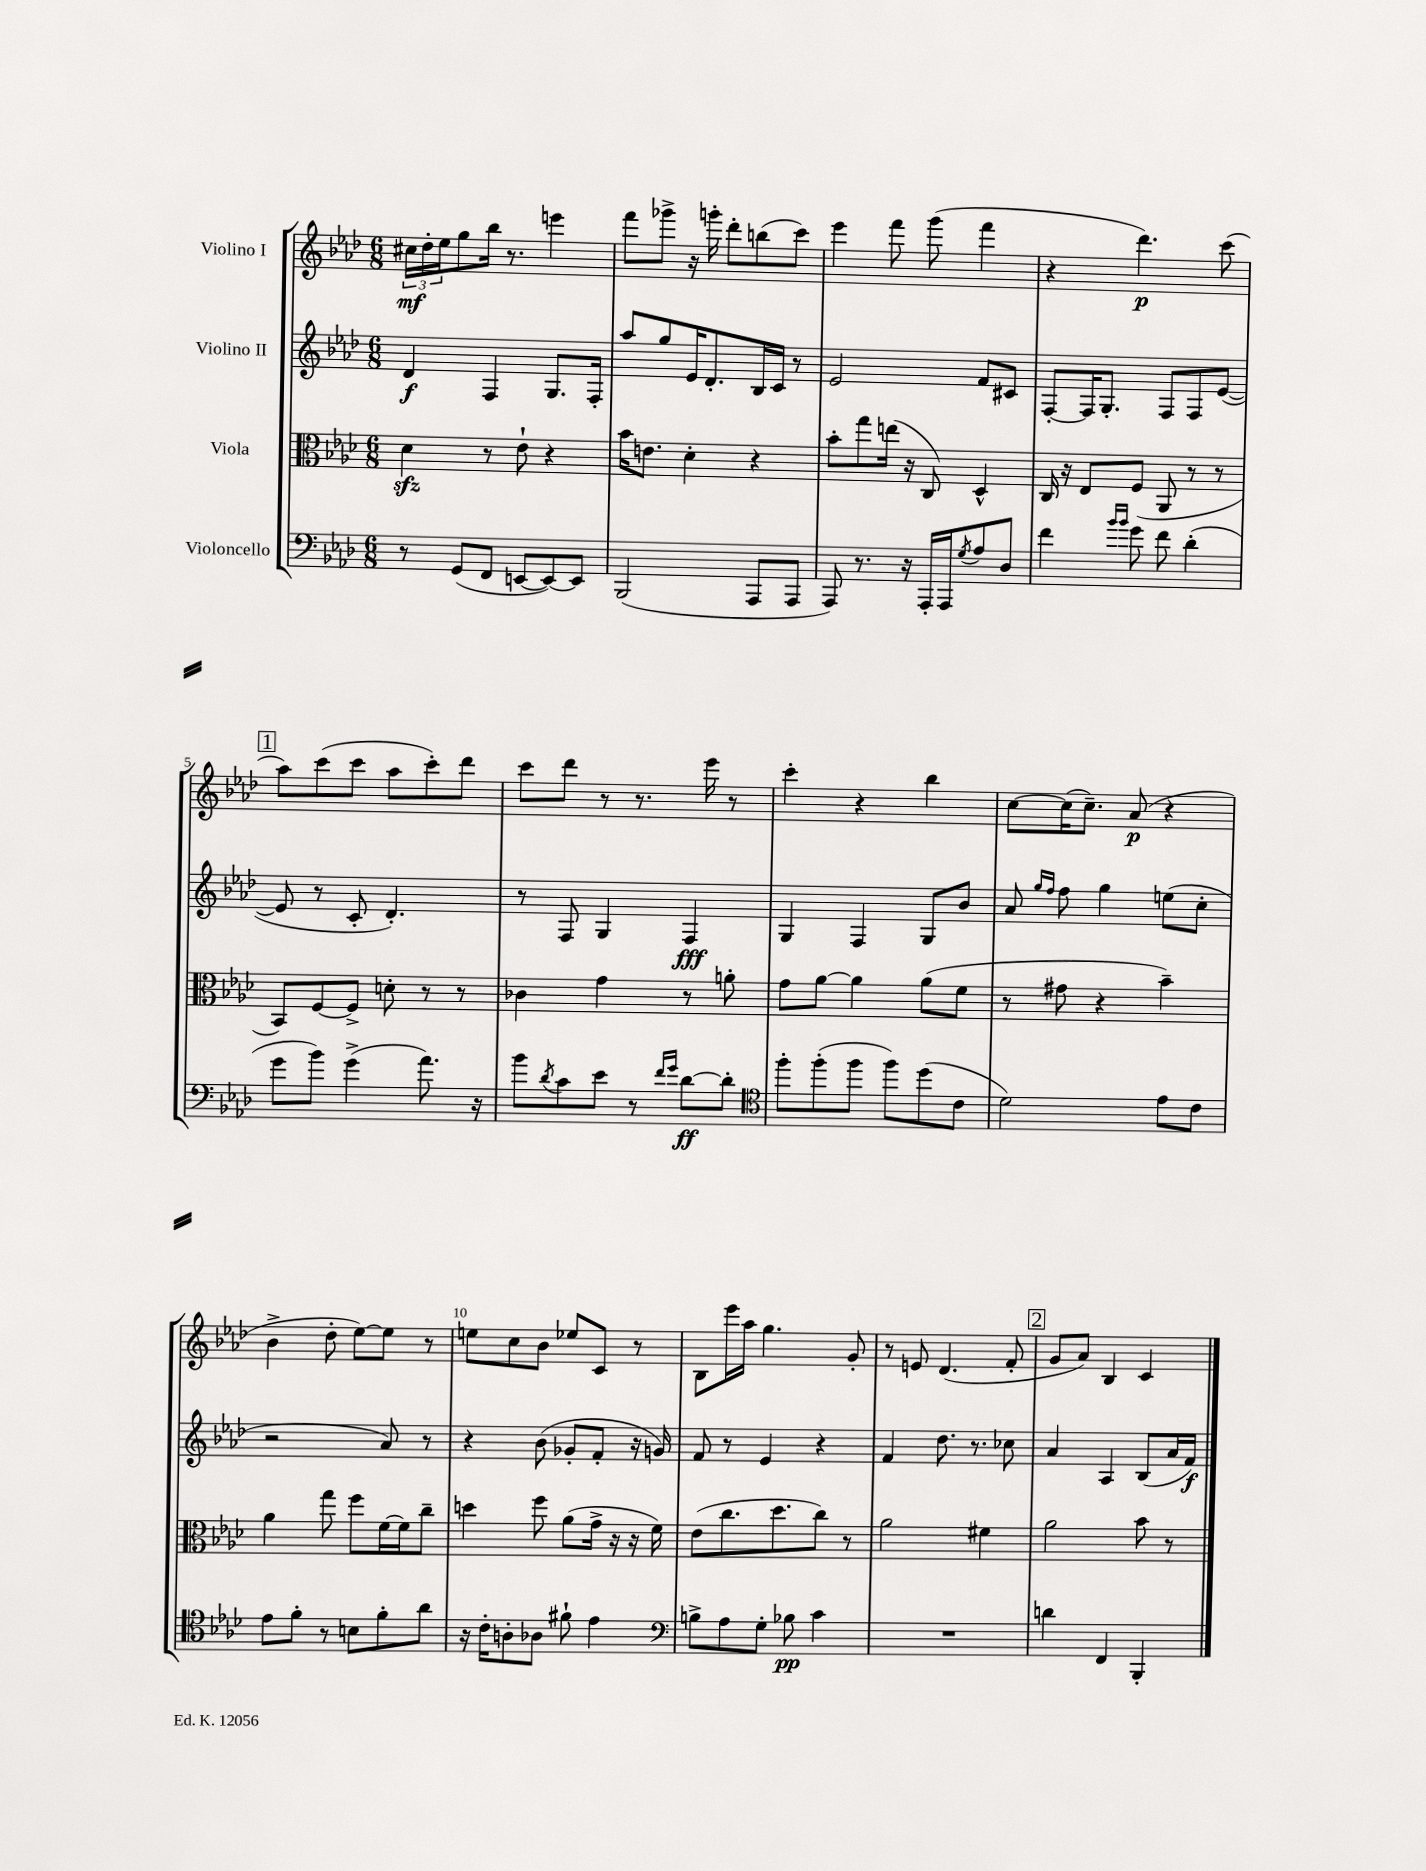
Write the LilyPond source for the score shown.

<<
\new StaffGroup <<
\new Staff = "s0" \with { instrumentName = "Violino I" } {
    \clef treble \key aes \major \numericTimeSignature \time 6/8
    \tuplet 3/2 { cis''16\mf des''16-. ees''16 } g''8 bes''16 r8. e'''4 |
    f'''8 ges'''8-> r16 g'''16-. des'''8-. b''8( c'''8) |
    ees'''4 f'''8 g'''8( f'''4 |
    r4 des'''4.\p) c'''8( |
    \mark \markup { \box "1" } aes''8) c'''8( c'''8 aes''8 c'''8-.) des'''8 |
    c'''8 des'''8 r8 r8. ees'''16 r8 |
    c'''4-. r4 bes''4 |
    c''8~ c''16( c''8.--) aes'8\p( r4 |
    bes'4-> des''8-. ees''8~) ees''8 r8 |
    e''8 c''8 bes'8 ees''8 c'8 r8 |
    bes8 ees'''16 aes''16 g''4. g'8-. |
    r8 e'8 des'4.( f'8-. |
    \mark \markup { \box "2" } g'8 aes'8) bes4 c'4 \bar "|." |
}
\new Staff = "s1" \with { instrumentName = "Violino II" } {
    \clef treble \key aes \major \numericTimeSignature \time 6/8
    des'4\f f4 g8. f16-. |
    aes''8 g''8 ees'16 des'8.-. bes16 c'16 r8 |
    ees'2 f'8 cis'8 |
    f8~-. f16 g8.-. f8 f8 ees'8~( |
    \mark \markup { \box "1" } ees'8 r8 c'8-. des'4.-.) |
    r8 f8 g4 f4\fff |
    g4 f4 g8 bes'8 |
    aes'8 \grace { g''16 f''16 } f''8 g''4 e''8( c''8-. |
    r2 aes'8) r8 |
    r4 bes'8( ges'8-. f'8-. r16 g'16) |
    f'8 r8 ees'4 r4 |
    f'4 des''8. r8. ces''8 |
    \mark \markup { \box "2" } aes'4 aes4 bes8( aes'16 f'16\f) \bar "|." |
}
\new Staff = "s2" \with { instrumentName = "Viola" } {
    \clef alto \key aes \major \numericTimeSignature \time 6/8
    des'4\sfz r8 ees'8-! r4 |
    bes'16 e'8. des'4-. r4 |
    bes'8-. g''8 e''16( r16 c8) des4-^ |
    c16 r16 ees8 f8( aes,8 r8 r8 |
    \mark \markup { \box "1" } bes,8) f8~ f8-> d'8-. r8 r8 |
    ces'4 g'4 r8 a'8-. |
    g'8 aes'8~ aes'4 aes'8( f'8 |
    r8 gis'8 r4 bes'4--) |
    aes'4 g''8 f''8 f'16~ f'16 c''8-- |
    d''4 f''8 aes'8( g'16-> r16 r16 f'16) |
    ees'8( c''8. des''8. c''8) r8 |
    aes'2 fis'4 |
    \mark \markup { \box "2" } aes'2 bes'8 r8 \bar "|." |
}
\new Staff = "s3" \with { instrumentName = "Violoncello" } {
    \clef bass \key aes \major \numericTimeSignature \time 6/8
    r8 g,8( f,8 e,8~ e,8~) e,8 |
    bes,,2( aes,,8 aes,,8 |
    aes,,8) r8. r16 aes,,16-. aes,,16 \acciaccatura { g8 } aes8 des8 |
    f'4 \grace { bes'16 bes'16 } g'8 f'8 des'4-.( |
    \mark \markup { \box "1" } g'8 bes'8) g'4->( aes'8.) r16 |
    bes'8 \acciaccatura { des'8 } c'8 ees'8 r8 \grace { f'16 g'16 } des'8~\ff des'8-. |
    \clef tenor f''8-. f''8-.( f''8 f''8) des''8( c'8 |
    des'2) ees'8 c'8 |
    ees'8 f'8-. r8 b8 f'8-. aes'8 |
    r16 c'16-. a8-. aes8 fis'8-! ees'4 |
    \clef bass b8-> aes8 g8-. bes8\pp c'4 |
    R2. |
    \mark \markup { \box "2" } d'4 f,4 bes,,4-. \bar "|." |
}
>>
>>
\layout { \context { \Score \override BarNumber.break-visibility = ##(#f #t #t) barNumberVisibility = #(every-nth-bar-number-visible 5) } }
